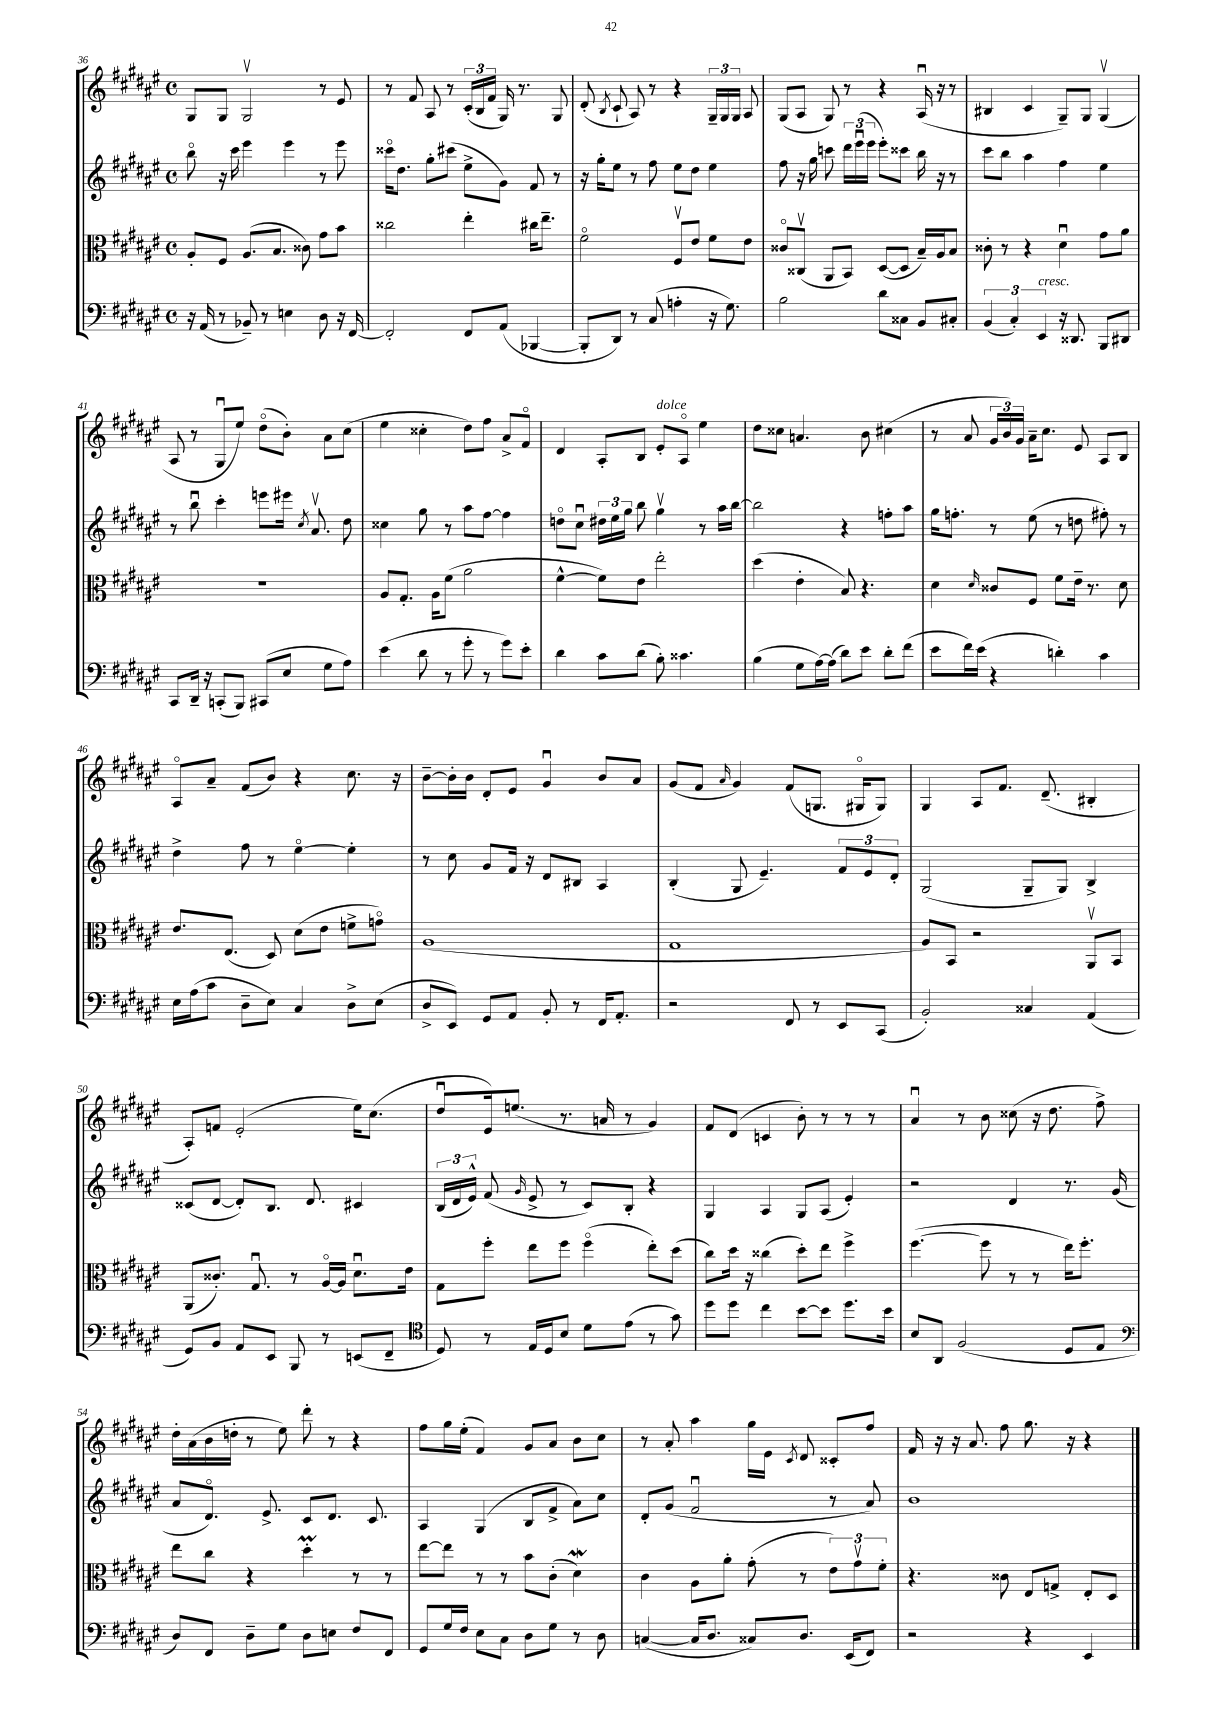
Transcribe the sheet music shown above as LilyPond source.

<<
\new StaffGroup <<
\new Staff = "s0" {
    \clef treble \key fis \major \defaultTimeSignature \time 4/4
    \autoBeamOff gis8[ gis8] gis2\upbow r8 eis'8 |
    r8 fis'8 ais8 r8 \tuplet 3/2 { cis'16[-.( b16 fis'16] } gis16) r8. gis8 |
    dis'8-.( \acciaccatura { b8 } cis'8-! ais8) r8 r4 \tuplet 3/2 { gis16[-- gis16 gis16] } ais8 |
    gis8[( ais8] gis8) r8 r4 ais16\downbow( r16 r8 |
    bis4 cis'4 gis8[--) gis8] gis4\upbow( |
    ais8 r8 gis8[\downbow eis''8]) dis''8[\flageolet( b'8]-.) ais'8[ cis''8]( |
    eis''4 cisis''4-. dis''8[) fis''8] ais'8[-> fis'8]\flageolet |
    dis'4 ais8[-. b8] eis'8[-.^\markup { \italic "dolce" } ais8]\flageolet eis''4 |
    dis''8[ cisis''8] a'4. b'8 cis''4( |
    r8 ais'8 \tuplet 3/2 { gis'16[ b'16) gis'16] } ais'16[-- cis''8.] eis'8 ais8[ b8] |
    ais8[\flageolet ais'8]-- fis'8[( b'8]) r4 cis''8. r16 |
    b'8[~-- b'16-. b'16] dis'8[-. eis'8] gis'4\downbow b'8[ ais'8] |
    gis'8[( fis'8] \grace { ais'16 } gis'4) fis'8[( g8.] gis16[\flageolet gis8]) |
    gis4 ais8[ fis'8.] dis'8.--( bis4-. |
    ais8[-.) f'8] eis'2-.( eis''16[) cis''8.]( |
    dis''8[\downbow eis'16) e''8.]( r8. a'16 r8 gis'4) |
    fis'8[ dis'8]( c'4 b'8-.) r8 r8 r8 |
    ais'4\downbow r8 b'8 cisis''8( r16 dis''8. fis''8->) |
    dis''16[-. ais'16( b'16 d''16]-. r8 eis''8) dis'''8-. r8 r4 |
    fis''8[ gis''16 eis''16]-.( fis'4) gis'8[ ais'8] b'8[ cis''8] |
    r8 ais'8-. ais''4 gis''16[ eis'16] \acciaccatura { cis'8 } dis'8 cisis'8[-. fis''8] |
    fis'16 r16 r16 ais'8. fis''8 gis''8. r16 r4 \bar "|." |
}
\new Staff = "s1" {
    \clef treble \key fis \major \defaultTimeSignature \time 4/4
    \autoBeamOff b''8\flageolet r16 cis'''16 eis'''4 eis'''4 r8 eis'''8 |
    cisis'''16[\flageolet dis''8.] gis''8[-. cis'''8]( eis''8[-> gis'8]) fis'8 r8 |
    r16 gis''16[-. eis''8] r8 fis''8 eis''8[ dis''8] eis''4 |
    fis''8 r16 gis''16 c'''8 \tuplet 3/2 { dis'''16[ eis'''16\downbow( eis'''16] } eis'''8[-.) cisis'''8] b''16 r16 r8 |
    cis'''8[ b''8] ais''4 fis''4 eis''4 |
    r8 b''8\downbow cis'''4-. e'''8[ eis'''16] \acciaccatura { cis''8 } ais'8.\upbow dis''8 |
    cisis''4 gis''8 r8 ais''8[ fis''8]~ fis''4 |
    d''8[\flageolet cis''8]\downbow \tuplet 3/2 { dis''16[ eis''16 gis''16] } b''8 gis''4\upbow r8 ais''16[ b''16]~ |
    b''2 r4 f''8[-. ais''8] |
    gis''16[ f''8.]-. r8 eis''8( r8 d''8 fis''8-.) r8 |
    dis''4-> fis''8 r8 eis''4~\flageolet eis''4-. |
    r8 cis''8 gis'8[ fis'16] r16 dis'8[ bis8] ais4 |
    b4-.( gis8 eis'4.--) \tuplet 3/2 { fis'8[ eis'8 dis'8]-. } |
    gis2( gis8[-- gis8]) b4-> |
    cisis'8[( dis'8]~ dis'8[-.) b8.] dis'8. cis'4 |
    \tuplet 3/2 { b16[( dis'16 eis'16]-^) } fis'8( \grace { gis'16 } eis'8-> r8 cis'8[) b8]-. r4 |
    gis4 ais4 gis8[ ais8]( eis'4-.) |
    r2 dis'4 r8. gis'16( |
    ais'8[ dis'8.]\flageolet) eis'8.-> cis'8[ dis'8.] cis'8. |
    ais4 gis4( b8[ fis'8]-> ais'8[) cis''8] |
    dis'8[-. gis'8]( fis'2\downbow r8 ais'8) |
    b'1 \bar "|." |
}
\new Staff = "s2" {
    \clef alto \key fis \major \defaultTimeSignature \time 4/4
    \autoBeamOff ais8[-. fis8] ais8.[( b8.] cisis'8) gis'8[ b'8] |
    cisis''2 eis''4-. cis''16[ eis''8.]-- |
    fis'2\flageolet fis8[\upbow eis'8] fis'8[ eis'8] |
    cisis'8[\flageolet cisis8]\upbow( ais,8[ b,8]) dis8[~( dis8] b16[--) ais16 b8] |
    cisis'8-. r8 r4 dis'4\downbow gis'8[ ais'8] |
    R1 |
    ais8[ gis8.]-. ais16[ fis'8]( ais'2 |
    fis'4~-^ fis'8[) eis'8] eis''2-. |
    dis''4( eis'4-. b8) r4. |
    dis'4 \grace { dis'16 } cisis'8[ fis8] fis'8[ eis'16]-- r8. dis'8 |
    eis'8.[ eis8.]( dis8) dis'8[( eis'8] f'8[-> g'8]\flageolet) |
    ais1( |
    gis1 |
    ais8[) b,8] r2 ais,8[\upbow b,8] |
    ais,8[( cisis'8.]-.) gis8.\downbow r8 ais16[~\flageolet ais16] dis'8.[\downbow eis'16] |
    gis8[ fis''8]-. eis''8[ fis''8] fis''4\flageolet( eis''8[-.) dis''8]( |
    cis''8[) dis''16] r16 cisis''4( dis''8[-.) eis''8] fis''4-> |
    fis''4.~( fis''8 r8 r8 eis''16[) fis''8.]-. |
    eis''8[ cis''8] r4 dis''4-.\prall r8 r8 |
    eis''8[~ eis''8] r8 r8 b'8[ cis'8]-.( dis'4\mordent) |
    cis'4 ais8[ ais'8]-. gis'8-.( r8 \tuplet 3/2 { eis'8[) gis'8\upbow fis'8]-. } |
    r4. cisis'8 eis8[ g8]-> eis8[-. dis8] \bar "|." |
}
\new Staff = "s3" {
    \clef bass \key fis \major \defaultTimeSignature \time 4/4
    \autoBeamOff r16 ais,16( r8 bes,8--) r8 e4 dis8 r16 fis,16~ |
    fis,2-. fis,8[ ais,8]( bes,,4~ |
    bes,,8[-. dis,8]) r8 cis8( a4-. r16 gis8.) |
    b2 dis'8[ cisis8] b,8[ cis8]-. |
    \tuplet 3/2 { b,4( cis4-.) eis,4^\markup { \italic "cresc." } } r16 disis,8. b,,8[ dis,8] |
    cis,8[ dis,16]-- r16 c,8[-.( b,,8]) cis,8[( eis8] gis8[ ais8]) |
    eis'4( dis'8 r8 gis'8-. r8 gis'8[) eis'8]-. |
    dis'4 cis'8[ dis'8]( b8-.) cisis'4. |
    b4( gis8[ ais16~) ais16]( dis'8[) eis'8] dis'8[-. fis'8]( |
    eis'8[ fis'16) eis'16]( r4 d'4-.) cis'4 |
    eis16[ ais16( cis'8] dis8[-- eis8]) cis4 dis8[-> eis8]( |
    dis8[-> eis,8]) gis,8[ ais,8] b,8-. r8 fis,16[ ais,8.]-. |
    r2 fis,8 r8 eis,8[ cis,8]( |
    b,2-.) cisis4 ais,4( |
    gis,8[) b,8] ais,8[ eis,8] b,,8 r8 e,8[( fis,8]-- |
    \clef tenor dis8) r8 eis16[ dis16 b8] dis'8[ eis'8]( r8 gis'8) |
    dis''8[ dis''8] cis''4 b'8[~ b'8] dis''8.[ b'16] |
    b8[ ais,8] fis2( dis8[ eis8] |
    \clef bass dis8[) fis,8] dis8[-- gis8] dis8[ e8] fis8[ fis,8] |
    gis,8[ gis16 fis16] eis8[ cis8] dis8[ gis8] r8 dis8 |
    c4~( c16[ dis8.] cisis8[) dis8.] eis,16[( fis,8]) |
    r2 r4 eis,4 \bar "|." |
}
>>
>>
\layout { \context { \Score currentBarNumber = #36 } }
